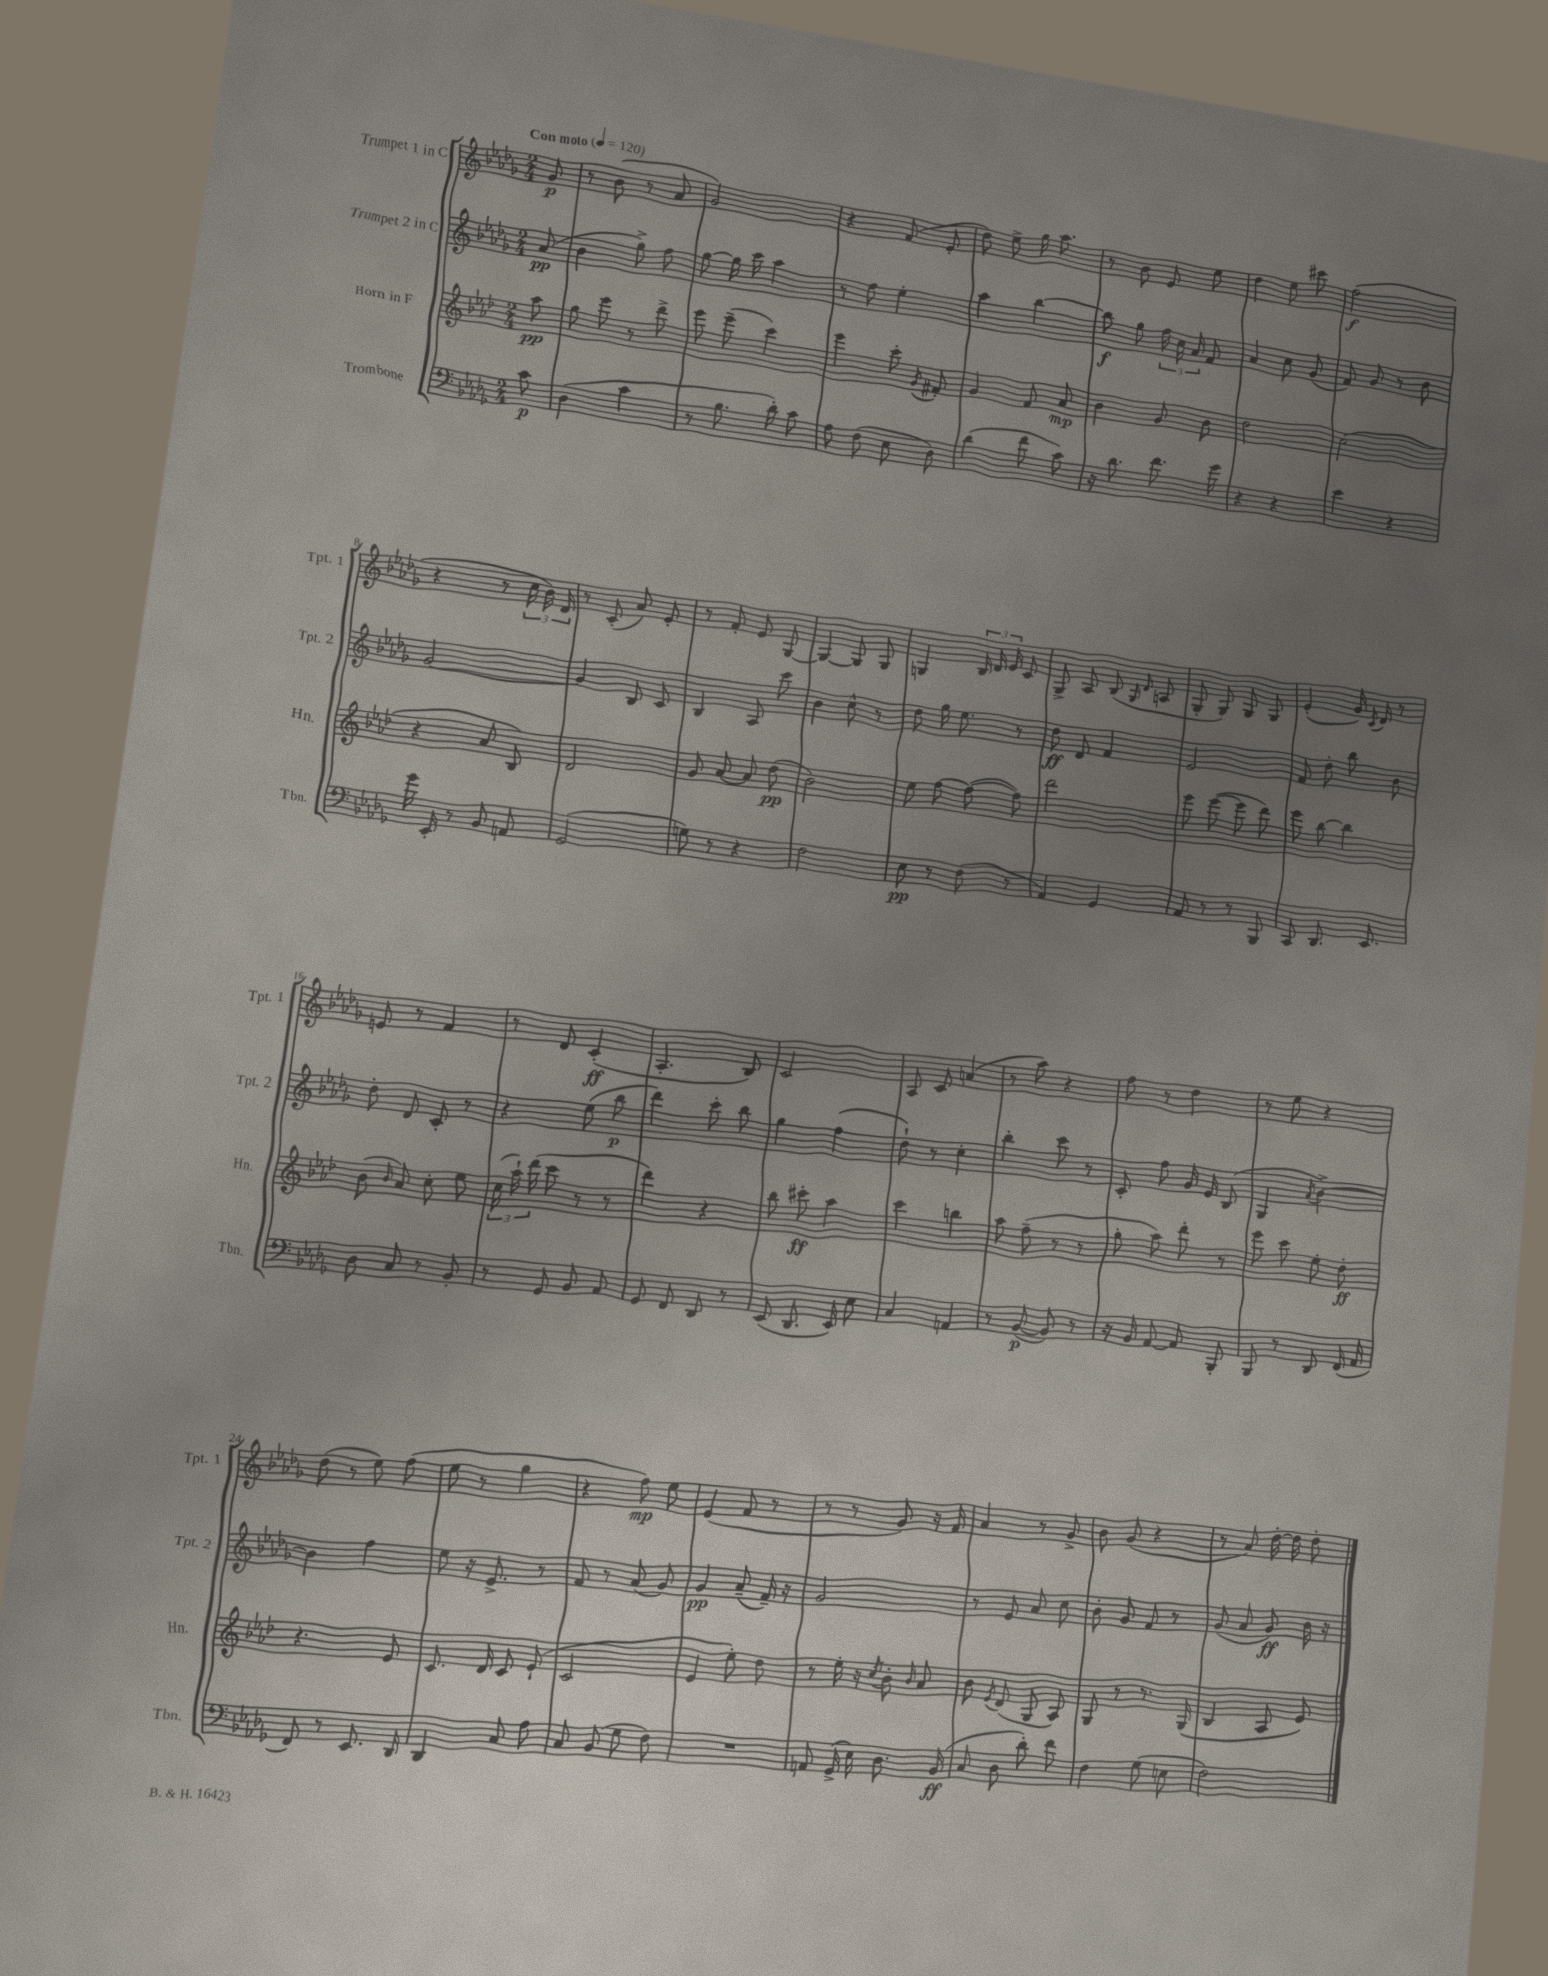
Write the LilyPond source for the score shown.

<<
\new StaffGroup <<
\new Staff = "s0" \with { instrumentName = "Trumpet 1 in C" shortInstrumentName = "Tpt. 1" } {
    \clef treble \key des \major \numericTimeSignature \time 2/4 \partial 8 \tempo "Con moto" 4 = 120
    \autoBeamOff ges'8\p |
    r8 bes'8( r8 aes'8 |
    ges'2) |
    r4 f'8( ees'8-. |
    des''8) ees''8-> ges''16 aes''8. |
    r8 bes'8 ees'8 ees''8 |
    des''4 ees''8 cis'''8 |
    f''2\f( |
    r4 r8 \tuplet 3/2 { c''16 bes'16) des'16 } |
    r8 c'8-.( aes'8) ees'8-. |
    r8 f'8-. ees'8 ges8~ |
    ges4~ ges8 ges8 |
    g4 \tuplet 3/2 { bes16 des'16 ees'16 } c'8 |
    ges8-> aes8 bes8( \grace { ges16 des'16 } a8 |
    ges8-. ges8) ges8 ges8 |
    ees'4-.( ges'16) \acciaccatura { c'8 } des'16 r8 |
    e'8 r8 f'4 |
    r8 des'8 c'4-.\ff( |
    aes4.-. bes8) |
    c'2 |
    aes8 c'8 a'4( |
    r8 aes''8) r4 |
    f''8 r8 des''4 |
    r8 ees''8 r4 |
    des''8( r8 ees''8) f''8( |
    ees''8 r8 ges''4 |
    r4 f''8\mp) ees''8 |
    ees'4( f'8 r8 |
    r8 r8 ges'8) r16 f'16 |
    aes'4 r8 ges'8-> |
    bes'8 ges'8( r4 |
    r8 aes'8) des''16~-. des''16 des''8-. \bar "|." |
}
\new Staff = "s1" \with { instrumentName = "Trumpet 2 in C" shortInstrumentName = "Tpt. 2" } {
    \clef treble \key des \major \numericTimeSignature \time 2/4 \partial 8
    \autoBeamOff aes'8\pp( |
    bes'4 ges''8->) f''8 |
    ges''8~ ges''16 c'''16 aes''4 |
    r8 f''8 ees''4-. |
    aes''4 bes''4~ |
    bes''8\f ges''8 \tuplet 3/2 { f''16 c''16 aes'16 } f'8 |
    aes'4 c''8 ges'8( |
    f'8) ges'8 r8 bes'8 |
    ges'2~ |
    ges'4 bes8 c'8 |
    bes4 aes8 c'''8 |
    bes'4 c''8-^ r8 |
    des''8 ges''16 ees''8. r8 |
    des''8\ff des'8 f'4 |
    ees'2 |
    f'8 des''8-. bes''8 bes'8 |
    des''8-. des'8 c'8-. r8 |
    r4 ees''8( bes''8\p |
    des'''4) c'''8-. bes''8 |
    ges''4 f''4( |
    des''8-!) r8 c''4-. |
    bes''4-. c'''8 r8 |
    c'8-. f''8 ges'16 ees'16 bes8( |
    ges4 \acciaccatura { aes'8 } bes'4~->) |
    bes'4 f''4 |
    ees''8 r16 ees'8.-> r8 |
    f'8 r8 aes'8( ges'8) |
    ges'4\pp aes'8--( f'16--) r16 |
    ges'2 |
    r8 ees'8 aes'8 c''8 |
    bes'8-. ges'8 f'8 r8 |
    ges'8( aes'8 ges'8\ff) bes'16 r16 \bar "|." |
}
\new Staff = "s2" \with { instrumentName = "Horn in F" shortInstrumentName = "Hn." } {
    \clef treble \key aes \major \numericTimeSignature \time 2/4 \partial 8
    \autoBeamOff aes''8\pp |
    g''8 ees'''8 r8 des'''8-> |
    ees'''8 ees'''8--( c'''4) |
    ees'''4 c'''8-. \acciaccatura { g'8 } fis'8-. |
    g'4 f'8 aes'8\mp |
    bes'4 g'8 bes'8 |
    des''2 |
    c''2( |
    r4 aes'8 bes8) |
    des'2 |
    g'8 aes'8~ aes'8 des''8\pp( |
    bes'2) |
    ees''8 f''8~ f''8~( f''8) |
    des'''2 |
    ees'''8 ees'''8~( ees'''8 des'''8) |
    ees'''8 bes''8~ bes''4 |
    bes'8( \grace { bes'16 } aes'8) c''8-. ees''8 |
    \tuplet 3/2 { c''16( aes''16-!) des'''16( } c'''8 r8 r8 |
    des'''4) r4 |
    bes''8 cis'''8-.\ff aes''4 |
    c'''4 b''4 |
    aes''8 f''8--( r8 r8 |
    g''8-. aes''8) des'''8-. r8 |
    ees'''8 c'''8 ees''8-. des''8-.\ff |
    r4. ees'8 |
    c'8. des'16 c'8 ees'8-!( |
    c'2 |
    ees'4 ees''8-.) des''8 |
    r8 ees''16-. r16 \acciaccatura { c''8 } bes'8-. \grace { bes'16 } aes'8 |
    bes'8 \acciaccatura { ees'8 } des'8( g8 aes8) |
    g8 r8 r8. g16( |
    bes4 aes8 ees'8) \bar "|." |
}
\new Staff = "s3" \with { instrumentName = "Trombone" shortInstrumentName = "Tbn." } {
    \clef bass \key des \major \numericTimeSignature \time 2/4 \partial 8
    \autoBeamOff c'8\p |
    des4( c'4 |
    r8 bes8. des'16-.) c'8 |
    aes8 f8( ees8 des8) |
    des'4( f'8 c'8) |
    r16 des'8. f'8. ges'16 |
    r4 r4 |
    ees'4 r4 |
    ges'16 ees,16-. r8 bes,8 a,8 |
    ges,2( |
    g8) r8 r4 |
    f2 |
    ees8\pp r8 f8( r8 |
    aes,4) ges,4 |
    aes,8 r8 r8 bes,,8 |
    c,8 des,8. ees,8. |
    des8 c8 r8 bes,8-. |
    r8 ges,8 bes,8 aes,8 |
    ges,8 f,8 des,8 r8 |
    ees,8( des,8. ees,16) ees8 |
    c4 a,4 |
    r8 bes,8~\p( bes,8) r8 |
    r16 bes,16 aes,8~ aes,8 bes,,8-. |
    bes,,8 r8 des,8 f,16( aes,16 |
    f,8) r8 ees,8. des,16 |
    des,4 c8 aes8 |
    c8 bes,8( ges8 f8) |
    R2 |
    a,8 ges,16->( ees16) des8. bes,16\ff( |
    c8 des8 des'8-.) f'8 |
    f4 ges8( e8 |
    f2) \bar "|." |
}
>>
>>
